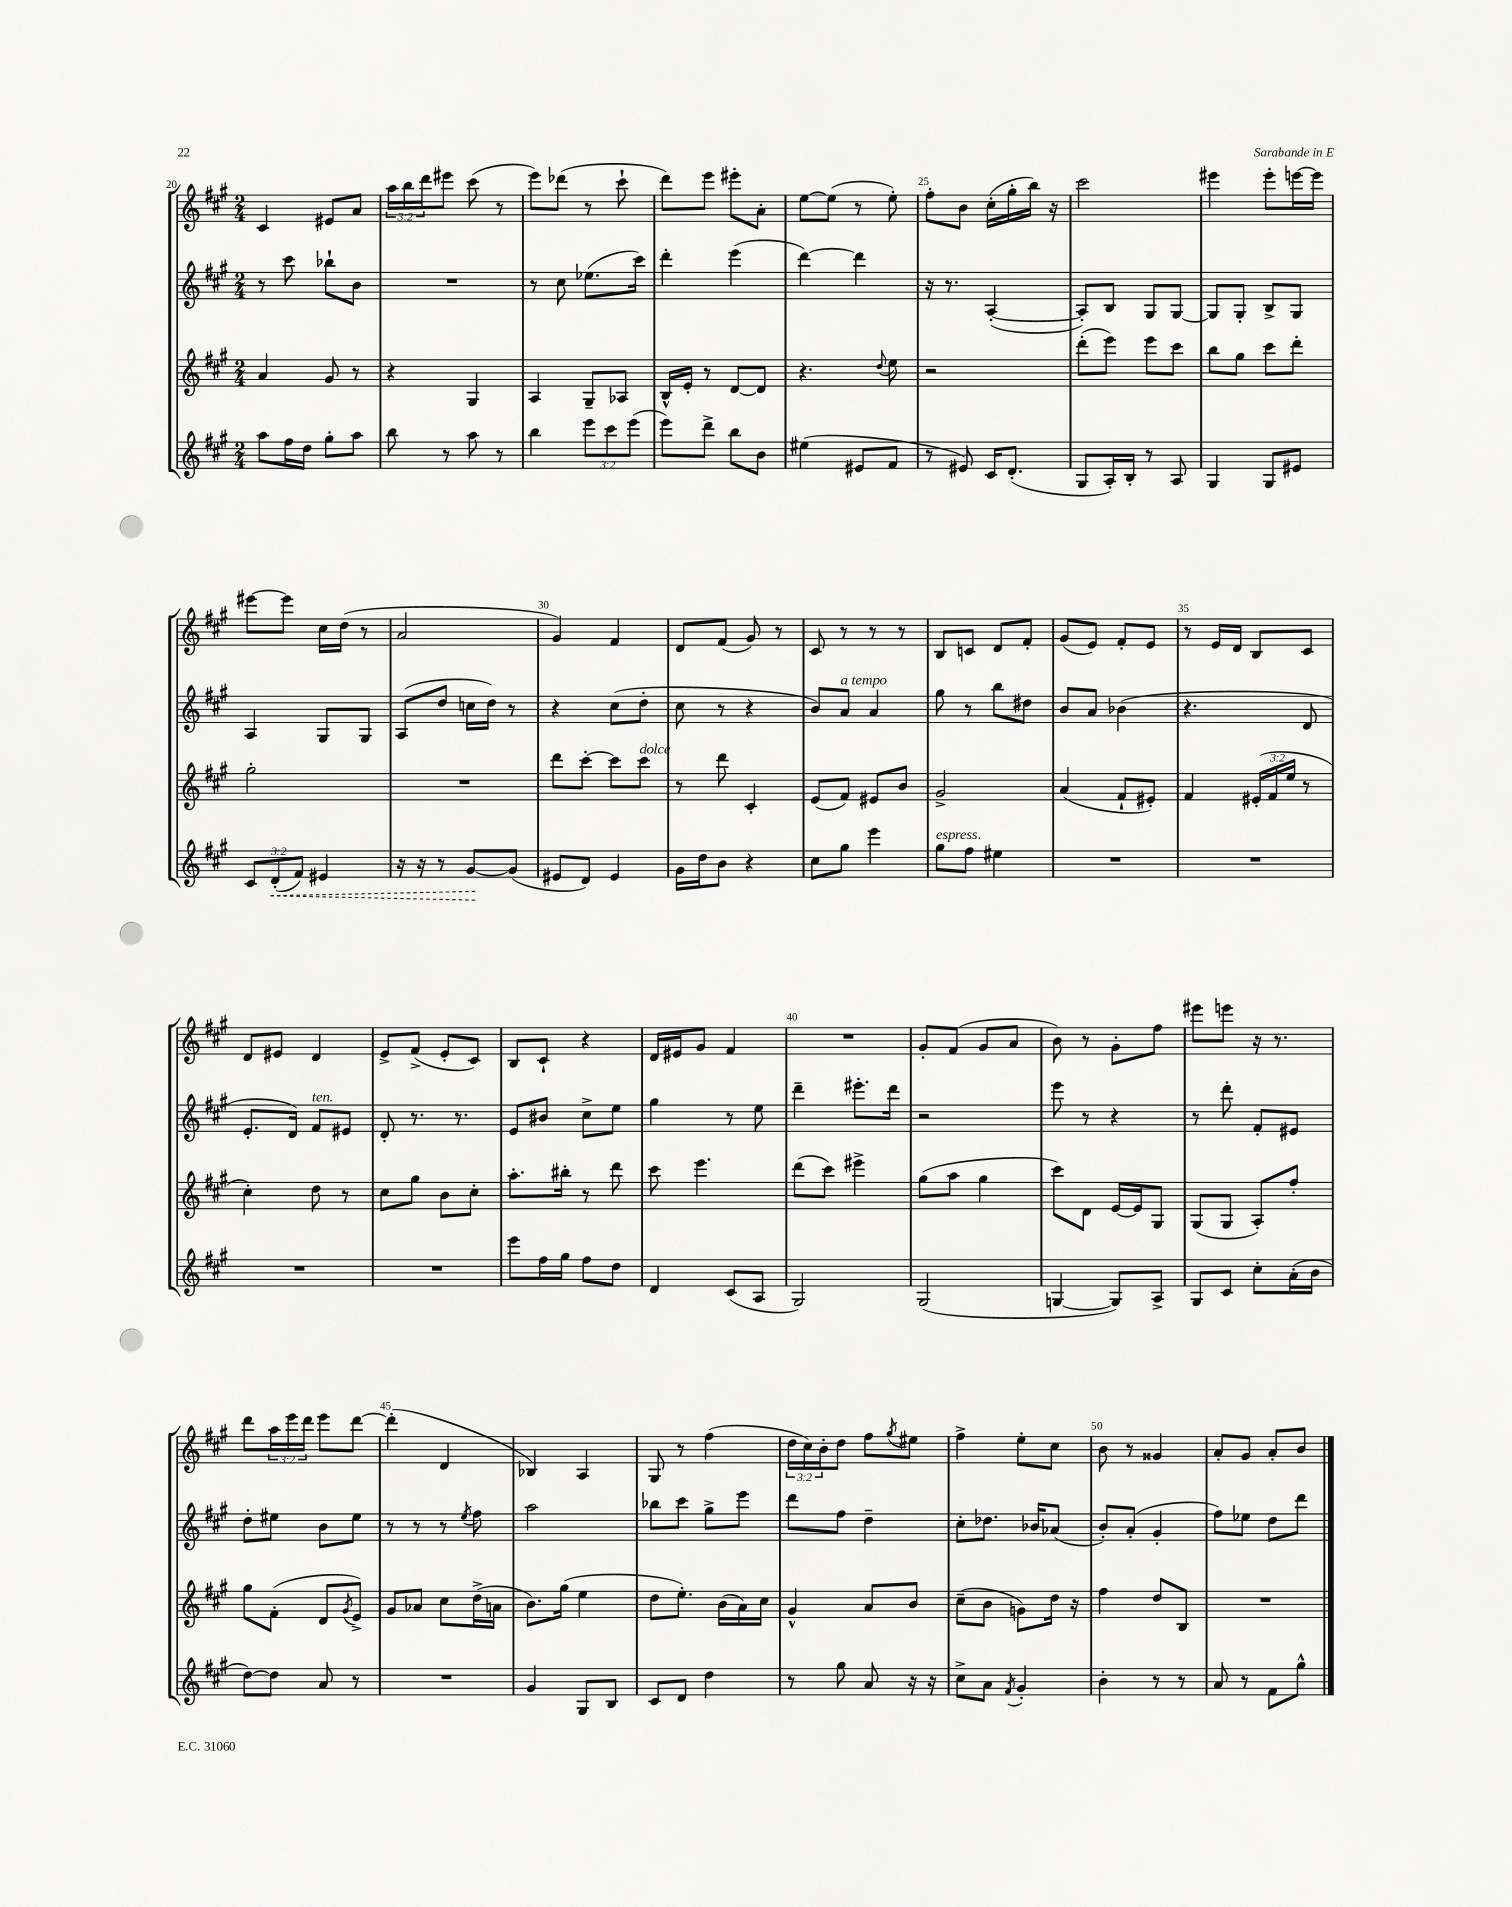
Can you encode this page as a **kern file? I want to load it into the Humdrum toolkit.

**kern	**kern	**kern	**kern
*staff4	*staff3	*staff2	*staff1
*clefG2	*clefG2	*clefG2	*clefG2
*k[f#c#g#]	*k[f#c#g#]	*k[f#c#g#]	*k[f#c#g#]
*M2/4	*M2/4	*M2/4	*M2/4
8aa	4a	8r	4c#
16ff#	.	8ccc#	.
16dd	.	.	.
8gg#'	8g#	8bb-`	8e#
8aa	8r	8b	8a
=	=	=	=
8bb	4r	2r	24aa
.	.	.	24bb
.	.	.	24ddd
8r	.	.	8eee#
8aa	4G#	.	(8ccc#
8r	.	.	8r
=	=	=	=
4bb	4A	8r	8eee)
.	.	8cc#	(8ddd-
12eee	8G#~	(8.ee-	8r
12ccc#	.	.	.
.	8A-	.	8ccc#`
(12eee	.	.	.
.	.	16ccc#)	.
=	=	=	=
8eee)	16B^^	4ddd'	8ddd)
.	16e'	.	.
8ddd^	8r	.	8eee
8bb	[8d	(4eee	8eee#'
8b	8d]	.	8a'
=	=	=	=
(4ee#	4.r	[4ddd)	[8ee
.	.	.	(8ee]
8e#	.	4ddd]	8r
.	8qqdd	.	.
8f#	8ee	.	8ee')
=	=	=	=
8r	2r	16r	8ff#'
.	.	8.r	.
8e#)	.	.	8b
16c#	.	([4A'	(16cc#'
(8.d'	.	.	16gg#'
.	.	.	16bb)
.	.	.	16r
=	=	=	=
8G#	(8ddd'	8A'])	2ccc#
16A')	8eee)	8B	.
16B'	.	.	.
8r	8eee	8G#	.
8A	8ccc#	[8G#	.
=	=	=	=
4G#	8bb	8G#]	4eee#
.	8gg#	8G#'	.
8G#	8ccc#	8B^	8eee#'
8e#	8ddd'	8G#	[16eee
.	.	.	16eee]
=	=	=	=
12c#	2gg#'	4A	[8eee#
(12d'	.	.	.
.	.	.	8eee#]
12f#)	.	.	.
4e#	.	8G#	16cc#
.	.	.	(16dd
.	.	8G#	8r
=	=	=	=
16r	2r	(8A	2a
16r	.	.	.
8r	.	8dd	.
[8g#	.	16cc	.
.	.	16dd)	.
(8g#]	.	8r	.
=	=	=	=
8e#	8ddd	4r	4g#)
8d)	[8ccc#'	.	.
4e#	8ccc#]	(8cc#	4f#
.	8ccc#	8dd'	.
=	=	=	=
16g#	8r	8cc#	8d
16dd	.	.	.
8b	8ddd	8r	(8f#
4r	4c#'	4r	8g#)
.	.	.	8r
=	=	=	=
8cc#	(8e	8b)	8c#
8gg#	8f#)	8a	8r
4eee	8e#	4a	8r
.	8b	.	8r
=	=	=	=
8gg#	2g#^	8gg#	8B
8ff#	.	8r	8c
4ee#	.	8bb	8d
.	.	8dd#	8f#'
=	=	=	=
2r	(4a	8b	(8g#
.	.	8a	8e)
.	8f#`	(4b-	8f#'
.	8e#')	.	8e
=	=	=	=
2r	4f#	4.r	8r
.	.	.	16e
.	.	.	16d
.	(24e#'	.	8B
.	24f#	.	.
.	24ee	.	.
.	8r	8d	8c#
=	=	=	=
2r	4cc#')	8.e'	8d
.	.	.	8e#
.	.	16d)	.
.	8dd	8f#	4d
.	8r	8e#	.
=	=	=	=
2r	8cc#	8d'	8e^
.	8gg#	8.r	(8f#^
.	8b	.	8e'
.	.	8.r	.
.	8cc#'	.	8c#)
=	=	=	=
8eee	8.aa'	8e	8B
16ff#	.	8b#	8c#`
16gg#	16bb#'	.	.
8ff#	8r	8cc#^	4r
8dd	8ddd	8ee	.
=	=	=	=
4d	8ccc#	4gg#	16d
.	.	.	16e#
.	4.eee	.	8g#
(8c#	.	8r	4f#
8A	.	8ee	.
=	=	=	=
2G#)	(8ddd	4ddd~	2r
.	8ccc#)	.	.
.	4eee#^	8.eee#'	.
.	.	16ddd	.
=	=	=	=
(2G#	(8gg#	2r	8g#'
.	8aa	.	(8f#
.	4gg#	.	8g#
.	.	.	8a
=	=	=	=
[4G	8ccc#)	8eee	8b)
.	8d	8r	8r
8G])	[16e	4r	8g#'
.	16e]	.	.
8A^	8G#	.	8ff#
=	=	=	=
8G#	(8G#	8r	8eee#
8c#	8G#	8ddd'	8eee
8cc#'	8A')	8f#'	16r
.	.	.	8.r
(16a'	8ff#'	8e#	.
16b	.	.	.
=	=	=	=
[8dd)	8gg#	8dd'	8ddd
8dd]	(8f#'	8ee#	24aa
.	.	.	24eee
.	.	.	24ddd
8a	8d	8b	8eee
.	8qg#	.	.
8r	8e^)	8ee#	[8ddd
=	=	=	=
2r	8g#	8r	(4ddd']
.	8a-	8r	.
.	8cc#	8r	4d
.	.	8qee	.
.	(16dd^	8ff#	.
.	16a	.	.
=	=	=	=
4g#	8.b)	2aa	4B-)
.	(16gg#	.	.
8G#	4ee	.	4A
8B	.	.	.
=	=	=	=
8c#	8dd	8bb-	8G#
8d	8.ee')	8ccc#	8r
4dd	.	8gg#^	(4ff#
.	(16b	.	.
.	16a)	8eee	.
.	16cc#	.	.
=	=	=	=
8r	4g#^^	8ddd	24dd
.	.	.	24cc#)
.	.	.	24b'
8gg#	.	8ff#	8dd
8a	8a	4dd~	8ff#
.	.	.	8qgg#
16r	8b	.	8ee#
16r	.	.	.
=	=	=	=
8cc#^	(8cc#~	8cc#'	4ff#^
8a	8b	8.dd-	.
8qf#	.	.	.
4g#'	8g)	.	8ee'
.	.	16b-	.
.	16dd	(8a-	8cc#
.	16r	.	.
=	=	=	=
4b'	4ff#	8b')	8b
.	.	(8a'	8r
8r	8dd	4g#'	4g##
8r	8B	.	.
=	=	=	=
8a	2r	8ff#)	8a'
8r	.	8ee-	8g#
8f#	.	8dd	8a'
8gg#^^	.	8ddd	8b
==	==	==	==
*-	*-	*-	*-
